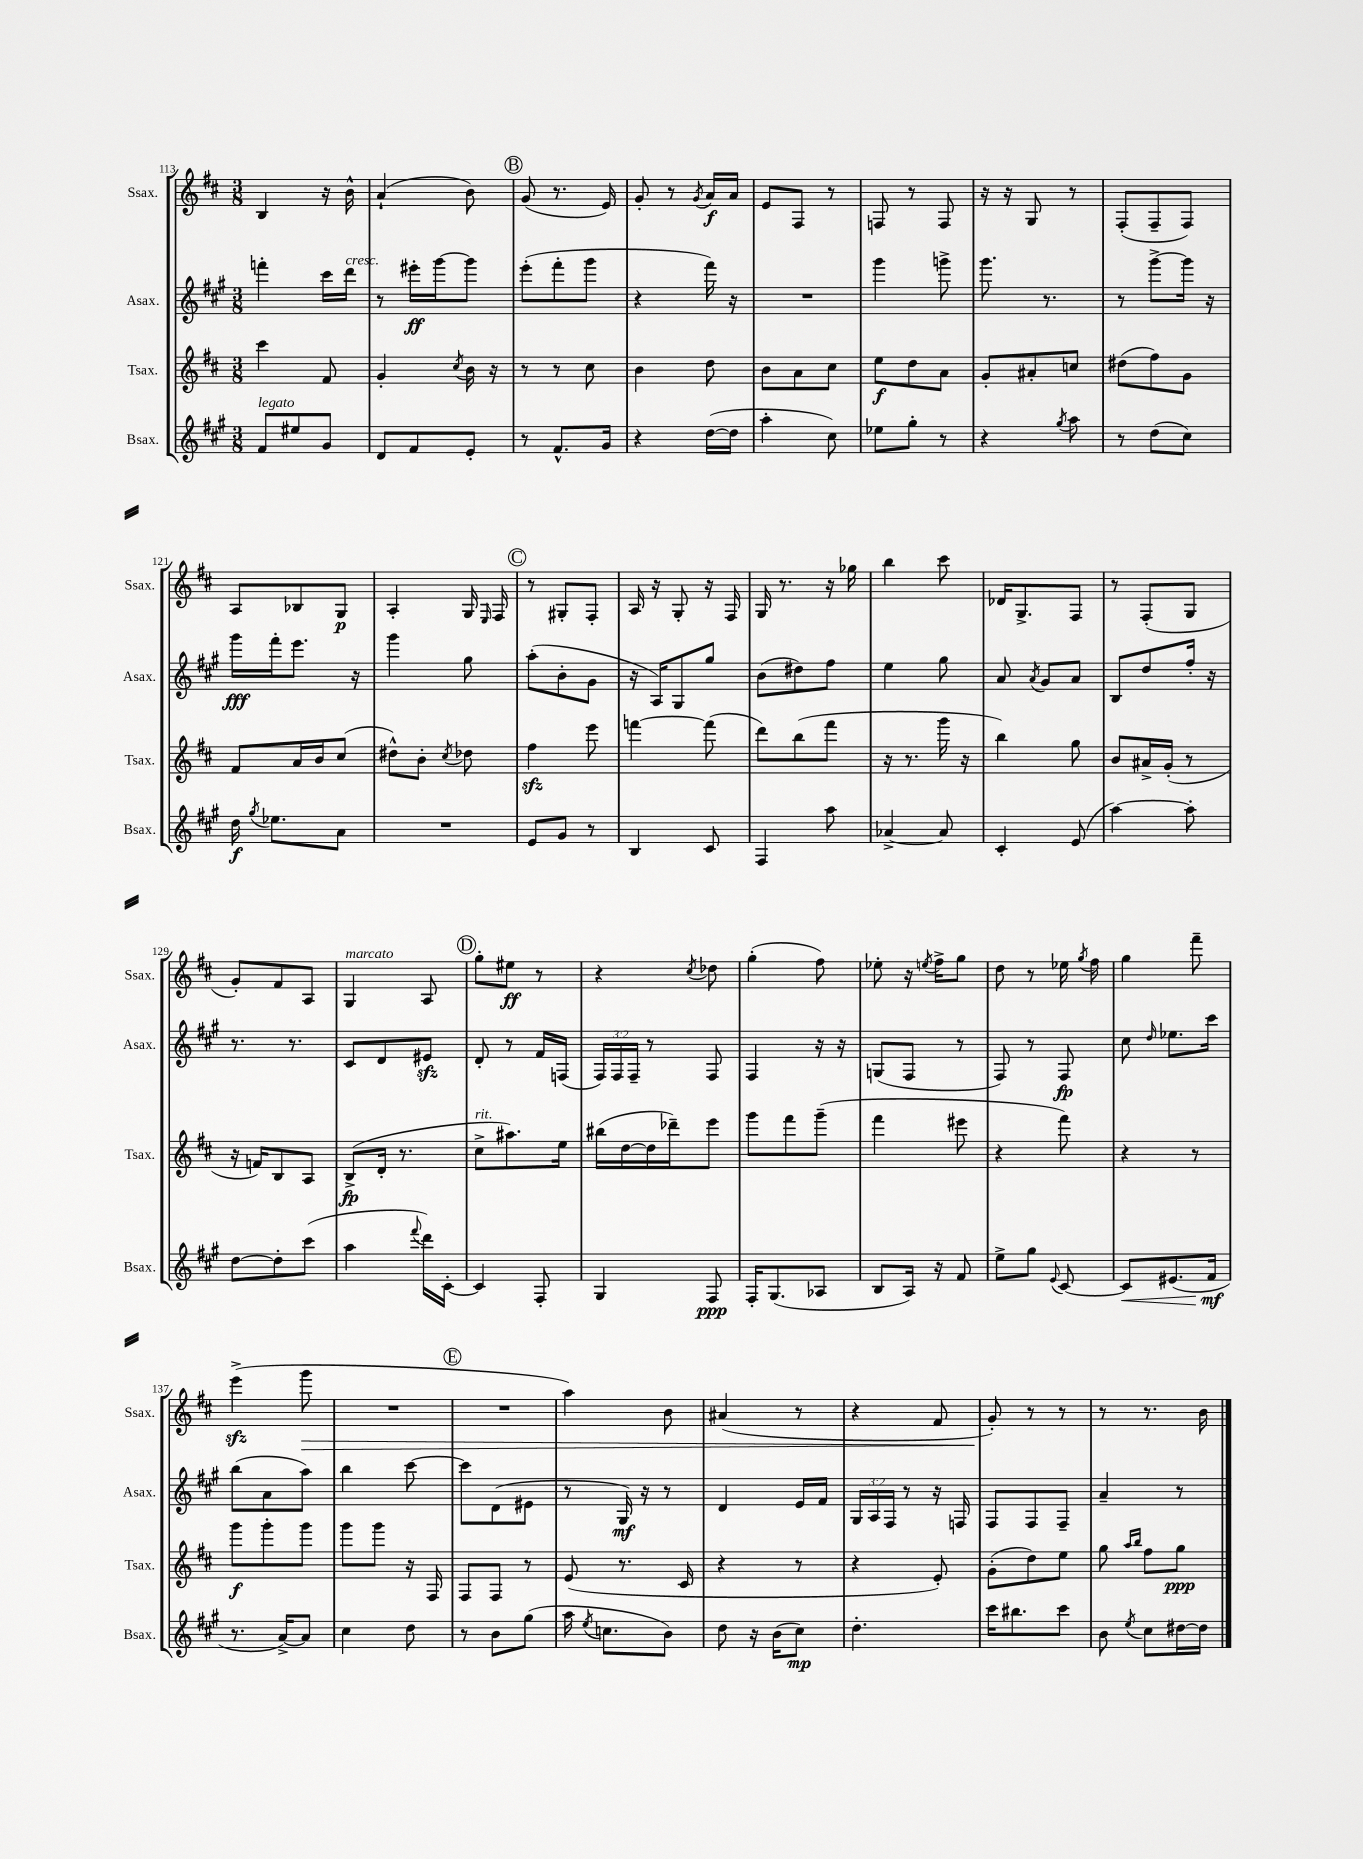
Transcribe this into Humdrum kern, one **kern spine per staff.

**kern	**dynam	**kern	**dynam	**kern	**dynam	**kern	**dynam
*part4	*part4	*part3	*part3	*part2	*part2	*part1	*part1
*staff4	*staff4	*staff3	*staff3	*staff2	*staff2	*staff1	*staff1
*I"Bsax.	*	*I"Tsax.	*	*I"Asax.	*	*I"Ssax.	*
*I'Bsax.	*	*I'Tsax.	*	*I'Asax.	*	*I'Ssax.	*
*clefG2	*	*clefG2	*	*clefG2	*	*clefG2	*
*k[f#c#g#]	*	*k[f#c#]	*	*k[f#c#g#]	*	*k[f#c#]	*
*M3/8	*	*M3/8	*	*M3/8	*	*M3/8	*
=113	=113	=113	=113	=113	=113	=113	=113
!LO:TX:a:i:t=legato	!	!	!	!	!	!	!
8f#/L	.	4ccc#\	.	4fffn'\	.	4B/	.
8ee#X/	.	.	.	.	.	.	.
8g#/J	.	8f#/	.	16ccc#\LL	.	16r	.
!	!	!	!	!LO:TX:a:i:t=cresc.	!	!	!
.	.	.	.	16ddd\JJ	.	16b^^\	.
=114	=114	=114	=114	=114	=114	=114	=114
8d/L	.	4g'/	.	8r	.	(4a`/	.
8f#/	.	.	.	16eee#X'\LL	ff	.	.
.	.	.	.	[16ggg#\J	.	.	.
.	.	8qcc#/	.	.	.	.	.
8e'/J	.	16b\	.	8ggg#\J]	.	8b\)	.
.	.	16r	.	.	.	.	.
!!LO:REH:place=s1:t=B
=115	=115	=115	=115	=115	=115	=115	=115
8r	.	8r	.	(8eee'\L	.	(8g/	.
8.f#^^/L	.	8r	.	8fff#'\	.	8.r	.
.	.	8cc#\	.	8ggg#\J	.	.	.
16g#/Jk	.	.	.	.	.	16e/)	.
=116	=116	=116	=116	=116	=116	=116	=116
4r	.	4b\	.	4r	.	8g'/	.
.	.	.	.	.	.	8r	.
.	.	.	.	.	.	8qg/	.
([16dd\LL	.	8dd\	.	16fff#\)	.	16a/LL	f
16dd\JJ]	.	.	.	16r	.	16a/JJ	.
=117	=117	=117	=117	=117	=117	=117	=117
4aa'\	.	8b\L	.	4.r	.	8e/L	.
.	.	8a\	.	.	.	8F#/J	.
8cc#\)	.	8cc#\J	.	.	.	8r	.
=118	=118	=118	=118	=118	=118	=118	=118
8ee-X\L	.	8ee\L	f	4ggg#\	.	8Fn/	.
8gg#'\J	.	8dd\	.	.	.	8r	.
8r	.	8a\J	.	8gggn^\	.	8F/	.
=119	=119	=119	=119	=119	=119	=119	=119
4r	.	8g'/L	.	8.ggg#\	.	16r	.
.	.	.	.	.	.	16r	.
.	.	8a#X'/	.	.	.	8G/	.
.	.	.	.	8.r	.	.	.
8qgg#/	.	.	.	.	.	.	.
8aa\	.	8ccn/J	.	.	.	8r	.
=120	=120	=120	=120	=120	=120	=120	=120
8r	.	(8dd#X\L	.	8r	.	(8F#'/L	.
(8dd\L	.	8ff#\)	.	[8ggg#^\L	.	8F#~/	.
8cc#\J)	.	8g\J	.	16ggg#\Jk]	.	8F#/J)	.
.	.	.	.	16r	.	.	.
!!LO:LB:g=z
=121	=121	=121	=121	=121	=121	=121	=121
16dd\	f	8f#/L	.	16ggg#\LL	fff	8A/L	.
8qgg#/	.	.	.	.	.	.	.
8.ee-X\L	.	.	.	16fff#'\J	.	.	.
.	.	16a/L	.	8.eee\J	.	8B-X/	.
.	.	16b/J	.	.	.	.	.
8a\J	.	(8cc#/J	.	.	.	8G/J	p
.	.	.	.	16r	.	.	.
=122	=122	=122	=122	=122	=122	=122	=122
4.r	.	8dd#X^^\L)	.	4ggg#\	.	4A'/	.
.	.	8b'\J	.	.	.	.	.
.	.	8qcc#/	.	.	.	.	.
.	.	8dd-X\	.	8gg#\	.	16G/	.
.	.	.	.	.	.	16qqE/	.
.	.	.	.	.	.	16F#/	.
!!LO:REH:place=s1:t=C
=123	=123	=123	=123	=123	=123	=123	=123
8e/L	.	4ff#zz\	.	(8aa'\L	.	8r	.
8g#/J	.	.	.	8b'\	.	8G#X'/L	.
8r	.	8eee\	.	8g#\J	.	8F#'/J	.
=124	=124	=124	=124	=124	=124	=124	=124
4B/	.	[4fffn\	.	16r	.	16A/	.
.	.	.	.	16A/KL)	.	16r	.
.	.	.	.	8G#/	.	8G'/	.
8c#/	.	(8fff\]	.	8gg#/J	.	16r	.
.	.	.	.	.	.	16F#/	.
=125	=125	=125	=125	=125	=125	=125	=125
4F#/	.	8ddd\L)	.	(8b\L	.	16G/	.
.	.	.	.	.	.	8.r	.
.	.	(8bb\	.	8dd#X\)	.	.	.
8aa\	.	8fff#\J	.	8ff#\J	.	16r	.
.	.	.	.	.	.	16gg-X\	.
=126	=126	=126	=126	=126	=126	=126	=126
[4a-X^/	.	16r	.	4ee\	.	4bb\	.
.	.	8.r	.	.	.	.	.
8a-/]	.	16ggg\	.	8gg#\	.	8ccc#\	.
.	.	16r	.	.	.	.	.
=127	=127	=127	=127	=127	=127	=127	=127
4c#'/	.	4bb\)	.	8a/	.	16d-X/KL	.
.	.	.	.	.	.	8.G^/	.
.	.	.	.	8qa/	.	.	.
.	.	.	.	8g#/L	.	.	.
(8e/	.	8gg\	.	8a/J	.	8F#/J	.
=128	=128	=128	=128	=128	=128	=128	=128
[4aa\)	.	8b/L	.	8B/L	.	8r	.
.	.	16a#X^/L	.	8dd/	.	(8F#'/L	.
.	.	(16g'/JJ	.	.	.	.	.
8aa'\]	.	8r	.	16ff#'/Jk	.	8G/J	.
.	.	.	.	16r	.	.	.
!!LO:LB:g=z
=129	=129	=129	=129	=129	=129	=129	=129
[8dd\L	.	16r	.	8.r	.	8g'/L)	.
.	.	16fn/KL)	.	.	.	.	.
8dd'\]	.	8B/	.	.	.	8f#/	.
.	.	.	.	8.r	.	.	.
(8ccc#\J	.	8A/J	.	.	.	8A/J	.
=130	=130	=130	=130	=130	=130	=130	=130
!	!	!	!	!	!	!LO:TX:a:i:t=marcato	!
4aa\	.	(8B^/L	fp	8c#/L	.	4G/	.
.	.	16d'/Jk	.	8d/	.	.	.
.	.	8.r	.	.	.	.	.
8qqfff#/	.	.	.	.	.	.	.
16ddd\LL)	.	.	.	8e#Xzz/J	.	8A/	.
[16c#'\JJ	.	.	.	.	.	.	.
!!LO:REH:place=s1:t=D
=131	=131	=131	=131	=131	=131	=131	=131
!	!	!LO:TX:a:i:t=rit.	!	!	!	!	!
4c#/]	.	8cc#^\L	.	8d'/	.	8gg'\L	.
.	.	8.aa#X\)	.	8r	.	8ee#X\J	ff
8F#'/	.	.	.	16f#/LL	.	8r	.
.	.	16ee\Jk	.	(16Fn/JJ	.	.	.
=132	=132	=132	=132	=132	=132	=132	=132
4G#/	.	(16bb#X\LL	.	24F#/LL)	.	4r	.
.	.	.	.	24F#/	.	.	.
.	.	[16dd\	.	.	.	.	.
.	.	.	.	24F#~/JJ	.	.	.
.	.	16dd\]	.	8r	.	.	.
.	.	16ddd-X~\J)	.	.	.	.	.
.	.	.	.	.	.	8qcc#/	.
8F#/	ppp	8eee\J	.	8F#/	.	8dd-X\	.
=133	=133	=133	=133	=133	=133	=133	=133
16F#'/KL	.	8ggg\L	.	4F#/	.	(4gg'\	.
(8.G#/	.	.	.	.	.	.	.
.	.	8fff#\	.	.	.	.	.
8A-X/J	.	(8ggg~\J	.	16r	.	8ff#\)	.
.	.	.	.	16r	.	.	.
=134	=134	=134	=134	=134	=134	=134	=134
8B/L	.	4fff#\	.	(8Gn/L	.	8ee-X'\	.
16A/Jk)	.	.	.	8F#/J	.	16r	.
.	.	.	.	.	.	8qeen/	.
16r	.	.	.	.	.	16ff#^\KL	.
8f#/	.	8eee#X\	.	8r	.	8gg\J	.
=135	=135	=135	=135	=135	=135	=135	=135
8ee^\L	.	4r	.	8F#/)	.	8dd\	.
8gg#\J	.	.	.	8r	.	8r	.
8qqe/	.	.	.	.	.	.	.
[8c#/	.	8fff#\)	.	8F#/	fp	16ee-X\	.
.	.	.	.	.	.	8qgg/	.
.	.	.	.	.	.	16ff#\	.
=136	=136	=136	=136	=136	=136	=136	=136
!	!LO:HP:b	!	!	!	!	!	!
8c#/L]	<	4r	.	8cc#\	.	4gg\	.
.	.	.	.	16qqdd/	.	.	.
(8.e#X/	.	.	.	8.ee-X\L	.	.	.
.	.	8r	.	.	.	8fff#~\	.
16f#/Jk	mf	.	.	16ccc#\Jk	.	.	.
.	[	.	.	.	.	.	.
!!LO:LB:g=z
=137	=137	=137	=137	=137	=137	=137	=137
8.r	.	8ggg\L	f	(8bb\L	.	(4eeezz^\	.
.	.	8ggg'\	.	8a\	.	.	.
[16a^/KL)	.	.	.	.	.	.	.
!	!	!	!	!	!	!	!LO:HP:b
8a/J]	.	8ggg\J	.	8aa\J)	.	8ggg\	>
=138	=138	=138	=138	=138	=138	=138	=138
4cc#\	.	8ggg\L	.	4bb\	.	4.r	.
.	.	8ggg\J	.	.	.	.	.
8dd\	.	16r	.	[8ccc#\	.	.	.
.	.	16F#/	.	.	.	.	.
!!LO:REH:place=s1:t=E
=139	=139	=139	=139	=139	=139	=139	=139
8r	.	8F#/L	.	8ccc#\L]	.	4.r	.
8b\L	.	8F#/J	.	(8d\	.	.	.
(8gg#\J	.	8r	.	8e#X\J	.	.	.
=140	=140	=140	=140	=140	=140	=140	=140
16aa\	.	(8e/	.	8r	.	4aa\)	.
8qee/	.	.	.	.	.	.	.
8.ccn\L	.	.	.	.	.	.	.
.	.	8.r	.	16G#/)	mf	.	.
.	.	.	.	16r	.	.	.
8b\J)	.	.	.	8r	.	8b\	.
.	.	16c#/	.	.	.	.	.
=141	=141	=141	=141	=141	=141	=141	=141
8dd\	.	4r	.	4d/	.	(4a#X/	.
16r	.	.	.	.	.	.	.
(16b\KL	.	.	.	.	.	.	.
8cc#\J)	mp	8r	.	16e/LL	.	8r	.
.	.	.	.	16f#/JJ	.	.	.
=142	=142	=142	=142	=142	=142	=142	=142
4.dd'\	.	4r	.	24G#/LL	.	4r	.
.	.	.	.	24A/	.	.	.
.	.	.	.	24F#/JJ	.	.	.
.	.	.	.	8r	.	.	.
.	.	8e'/)	.	16r	.	8f#/	.
.	.	.	.	16Fn/	.	.	.
=143	=143	=143	=143	=143	=143	=143	=143
16ccc#\KL	.	(8g'\L	.	8F#/L	.	8g'/)	.
8.bb#X\	.	.	.	.	.	.	.
.	.	8dd\)	.	8F#/	.	8r	]
8ccc#\J	.	8ee\J	.	8F#~/J	.	8r	.
=144	=144	=144	=144	=144	=144	=144	=144
8b\	.	8gg\	.	4a~/	.	8r	.
.	.	16qqaa/LL	.	.	.	.	.
8qee/	.	16qqbb/JJ	.	.	.	.	.
8cc#\L	.	8ff#\L	.	.	.	8.r	.
[16dd#X\L	.	8gg\J	ppp	8r	.	.	.
16dd#\JJ]	.	.	.	.	.	16b\	.
==	==	==	==	==	==	==	==
*-	*-	*-	*-	*-	*-	*-	*-
